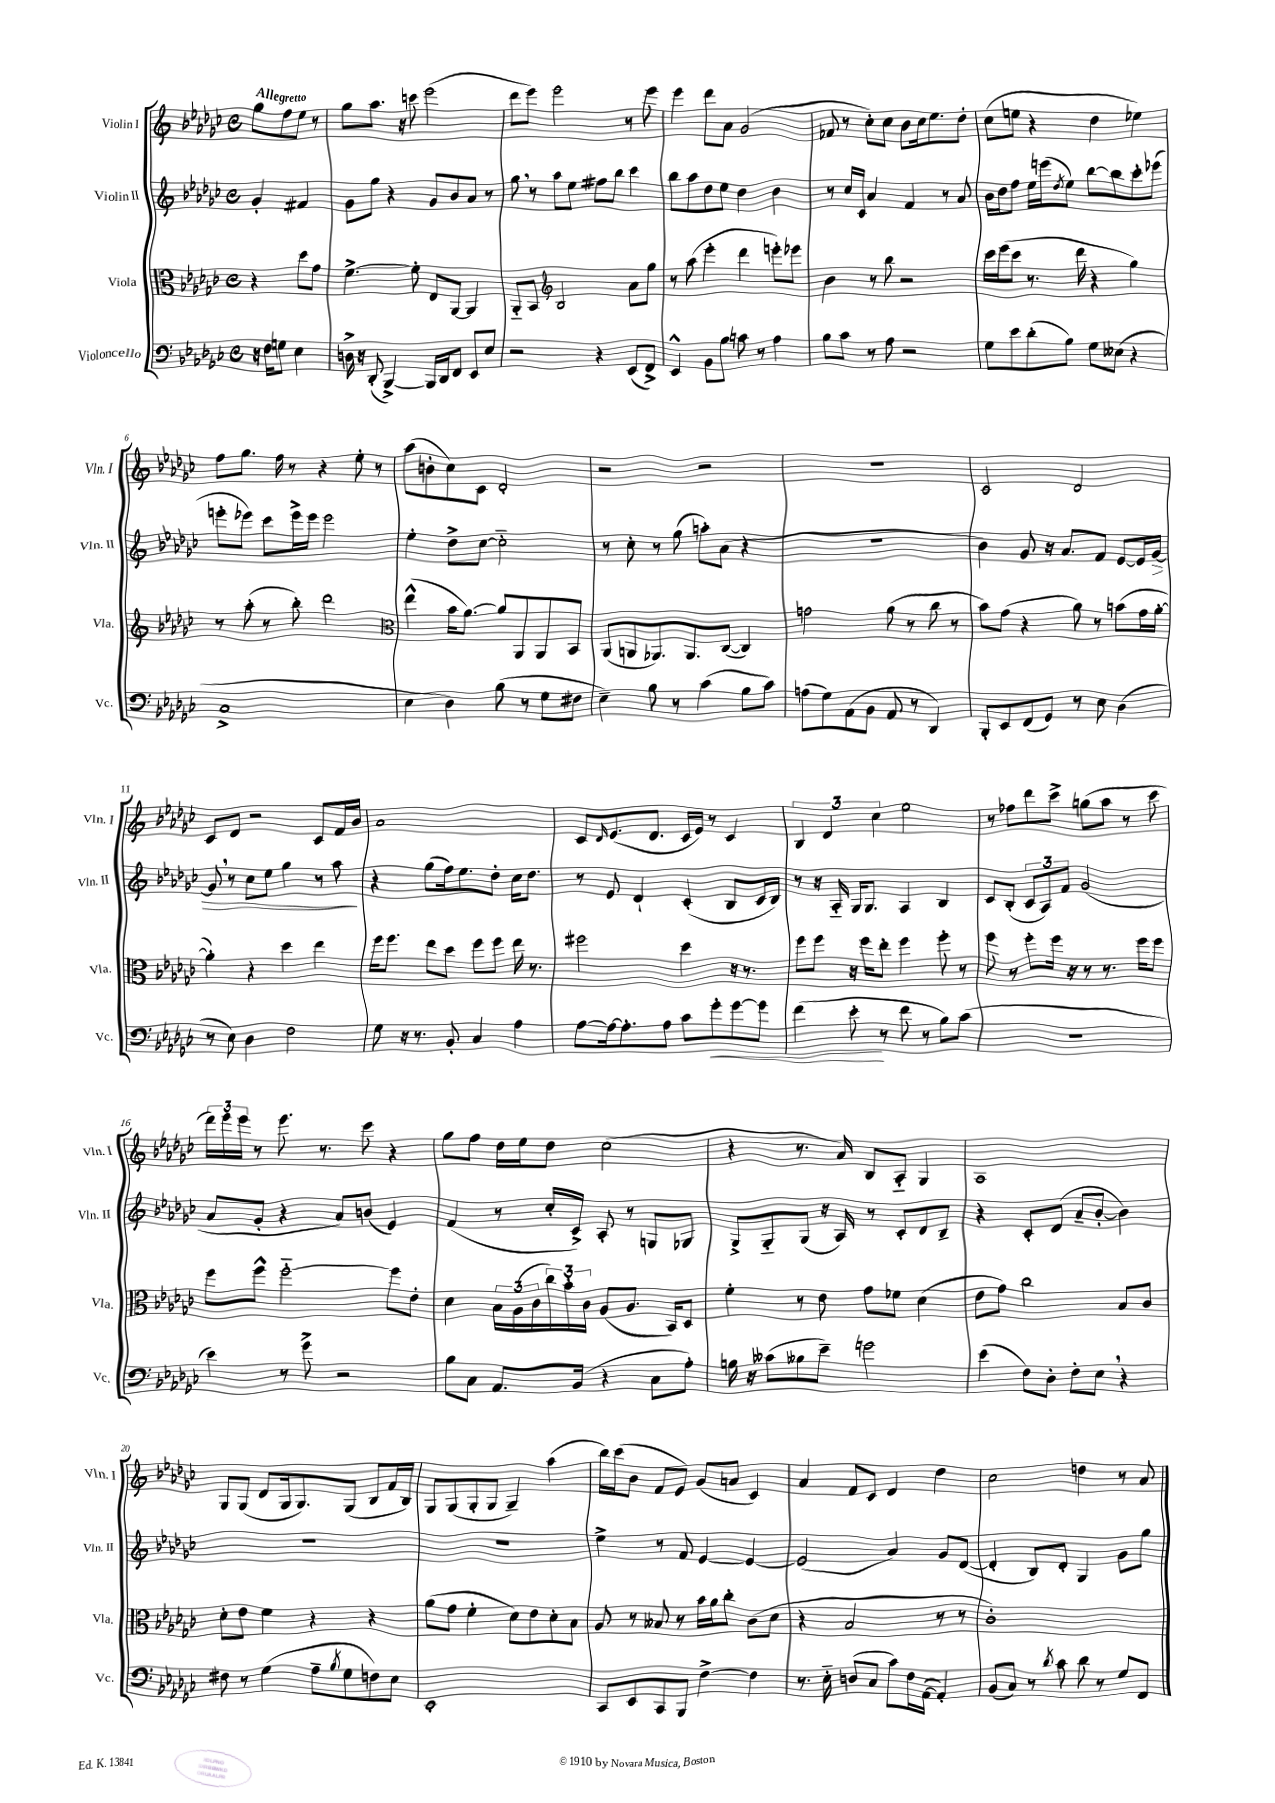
<<
\new StaffGroup <<
\new Staff = "s0" \with { instrumentName = "Violin I" shortInstrumentName = "Vln. I" } {
    \clef treble \key ges \major \defaultTimeSignature \time 4/4 \partial 2 \tempo "Allegretto"
    ges''8 f''8 ees''8 r8 |
    ges''8 aes''8. r16 c'''8 ees'''2( |
    des'''8 ees'''8) ees'''2 r8 ees'''8 |
    ees'''4 des'''8 aes'8 ges'2( |
    fes'8 r8 ces''8-.) ces''8 bes'8 ces''16 ees''8. des''8-. |
    ces''8( e''8 r4 des''4 ees''4) |
    f''8 ges''8. f''16 r8 r4 ees''8-. r8 |
    aes''8( b'8-. ces''8) ces'8 des'2-. |
    r2 r2 |
    R1 |
    ces'2 des'2 |
    ces'8 des'8 r2 ces'8 f'16 bes'16 |
    aes'1 |
    ces'8 \grace { des'16 } ees'8.( des'8. ces'16 ees'16) r8 ces'4 |
    \tuplet 3/2 { bes4 des'4 ces''4 } ees''2 |
    r8 fes''8 des'''8 ces'''8-> g''8( aes''8 r8 ces'''8 |
    \tuplet 3/2 { des'''16) ees'''16 ees'''16 } r8 ees'''8. r8. ees'''8 r4 |
    ges''8 f''8 des''16 ees''16 des''8 ces''2( |
    r4 r8. aes'16) bes8 aes8-_ ges4 |
    aes1 |
    ges8 ges8( des'8 ges16 ges8.) ges8( bes8 f'16 bes16) |
    ges8 ges8( ges8-. ges8 ges4--) aes''4( |
    bes''16) ces'''16( bes'8 f'8 ees'8) ges'8( a'8 ces'4) |
    aes'4 f'8 ces'8 des'4 des''4 |
    ces''2 d''4 r8 aes'8 \bar "|." |
}
\new Staff = "s1" \with { instrumentName = "Violin II" shortInstrumentName = "Vln. II" } {
    \clef treble \key ges \major \defaultTimeSignature \time 4/4 \partial 2
    ges'4-. fis'4 |
    ges'8 ges''8 r4 ges'8 bes'8 aes'8 r8 |
    ges''8 \breathe r8 aes''8 ees''8 fis''8 bes''8 ces'''4 |
    bes''8 aes''8 des''8 ees''8 des''4 bes'4 |
    r8 ces''16 ces'16 aes'4 f'4 r8 aes'8 |
    bes'16 des''16 f''8 ees''16 e'''16( \acciaccatura { des''8 } ees''8) bes''8~ bes''8 ces'''8-. ees'''8( |
    e'''8-. ees'''8) ces'''8 ees'''16-> ees'''16 ees'''2 |
    ees''4-. des''8-> ces''8~ ces''2-_ |
    r8 ces''8-. r8 ges''8( a''8-.) aes'8( r4 |
    R1 |
    bes'4) ges'8 r16 aes'8. f'8 ees'8~ ees'16 ges'16~\> |
    ges'8 \breathe r8 ces''8 ees''8 ges''4 r8 aes''8\! |
    r4 ges''8( f''16) ees''8. des''8-. ces''16 des''8. |
    r8 ees'8 des'4-! ces'4-.( bes8 ces'16 bes16) |
    r8 r16 aes16-_ ges16 ges8. aes4 bes4 |
    ces'8 bes8-.( \tuplet 3/2 { ces'8 aes8) f'8 } ges'2( |
    aes'8 ges'8-. r4 aes'8) b'8( ees'4) |
    f'4( r8 ces''16-. ces'16->) aes8-. r8 g8 ges8 |
    ges8-> ges8-_ ges8( r16 aes16) r8 ces'8-. des'8 bes8-- |
    r4 ces'8-. des'8( aes'8-- bes'8~-. bes'4) |
    R1 |
    R1 |
    ees''4-> r8 f'8 ees'4~ ees'4~ |
    ees'2( aes'4) ges'8 des'8~( |
    des'4-. bes8) des'8-. ges4 ges'8 ges''8 \bar "|." |
}
\new Staff = "s2" \with { instrumentName = "Viola" shortInstrumentName = "Vla." } {
    \clef alto \key ges \major \defaultTimeSignature \time 4/4 \partial 2
    r4 des''8 ges'8 |
    f'4.~-> f'8-. ees8 aes,8~ aes,4 |
    aes,8-_ bes,8 \clef treble bes2 aes'8 ges''8 |
    r8 aes''8( ees'''4-. des'''4 e'''8-.) ees'''8 |
    bes'4 r8 bes''8 r2 |
    ces'''16 ees'''16( ces'''8 r8. des'''16 r4 ges''4) |
    r8 aes''8-.( r8 bes''8-.) des'''2 |
    \clef alto ees''4-^( bes'16 aes'8.~) aes'8 aes,8 aes,8 bes,8 |
    aes,8( a,8 aes,8.) aes,8. ces8~( ces4) |
    g'2 aes'8( r8 ces''8 r8 |
    bes'8) ges'8( r4 aes'8) r8 b'8( ges'16 aes'16~-. |
    aes'4-.) r4 des''4 ees''4 |
    f''16 f''8. ees''8 des''8 f''8 f''8 ees''16 r8. |
    fis''2 des''4 r16 r8. |
    f''8 f''8 r16 f''16 ees''8-. f''4 f''8-. r8 |
    f''8 r8 f''8-. f''16 r16 r8 r8. f''16 f''8 |
    f''8 f''8-^ f''2~-_ f''8 ees'8-. |
    des'4 \tuplet 3/2 { bes16 aes16( ces'16 } \tuplet 3/2 { ces''16) bes'16-. ces'16 } aes8( aes8. bes,16) des8 |
    f'4-. r8 ees'8 ges'8 fes'8 des'4( |
    ees'8 ges'8) ces''2 bes8 ces'8 |
    des'8-. ees'8 f'4 r4 r4 |
    aes'8( ges'8 f'4-. des'8) ees'8 des'8-. bes8 |
    aes8 r8 beses8 r8 bes'16 aes'16 ces''8-. ces'8( des'8 |
    r4 bes2 r8 r8 |
    ces'1-.) \bar "|." |
}
\new Staff = "s3" \with { instrumentName = "Violoncello" shortInstrumentName = "Vc." } {
    \clef bass \key ges \major \defaultTimeSignature \time 4/4 \partial 2
    r16 f16 g8 ees4 |
    d16-> r16 des,8-.( bes,,4~->) bes,,16 des,16 f,8 ees,8 ees8 |
    r2 r4 ees,8( f,8->) |
    ees,4-^ bes,8 bes8 c'8 r8 aes4 |
    bes8 ces'8 r8 aes8 r2 |
    ges8 ees'8 des'8-.( bes8) ges8 eeses8( r4 |
    ces1-> |
    ees4 des4) bes8( r8 ges8 fis8 |
    ees4--) bes8 r8 ces'4( bes8 ces'8) |
    a8( ges8) aes,8( bes,8 aes,8 r8 des,4) |
    bes,,8-. ees,8 f,8( ges,8) r8 ees8 des4( |
    r8 ees8) des4 f2 |
    ges8 r16 r8. bes,8-. ces4 aes4 |
    aes8~ aes16~ aes8.-. aes8 ces'8 ges'8-.\< ges'8~ ges'8 |
    f'4( ees'8-.\! r8 f'8 r8 bes8) ces'8( |
    R1 |
    ees'4) r8 ges'8-> r2 |
    bes8 ces8 aes,8. bes,16( r4 ces8 aes8-.) |
    b16 r16 ceses'8( beses8 ees'8--) g'2 |
    ees'4( f8) des8-. f8-. ees8 \breathe r4 |
    fis8 r8 ges4( aes8-- \acciaccatura { bes8 } ges8 f8) ees8 |
    ees,1-. |
    ces,8 ees,8 ces,8 bes,,8 f4~-> f4 |
    r8. ees16-_ d8( ces8 ces'8) f16 aes,16~( aes,4-.) |
    bes,8( ces8) r8 \acciaccatura { des'8 } ces'8 des'8 r8 ges8 f,8 \bar "|." |
}
>>
>>
